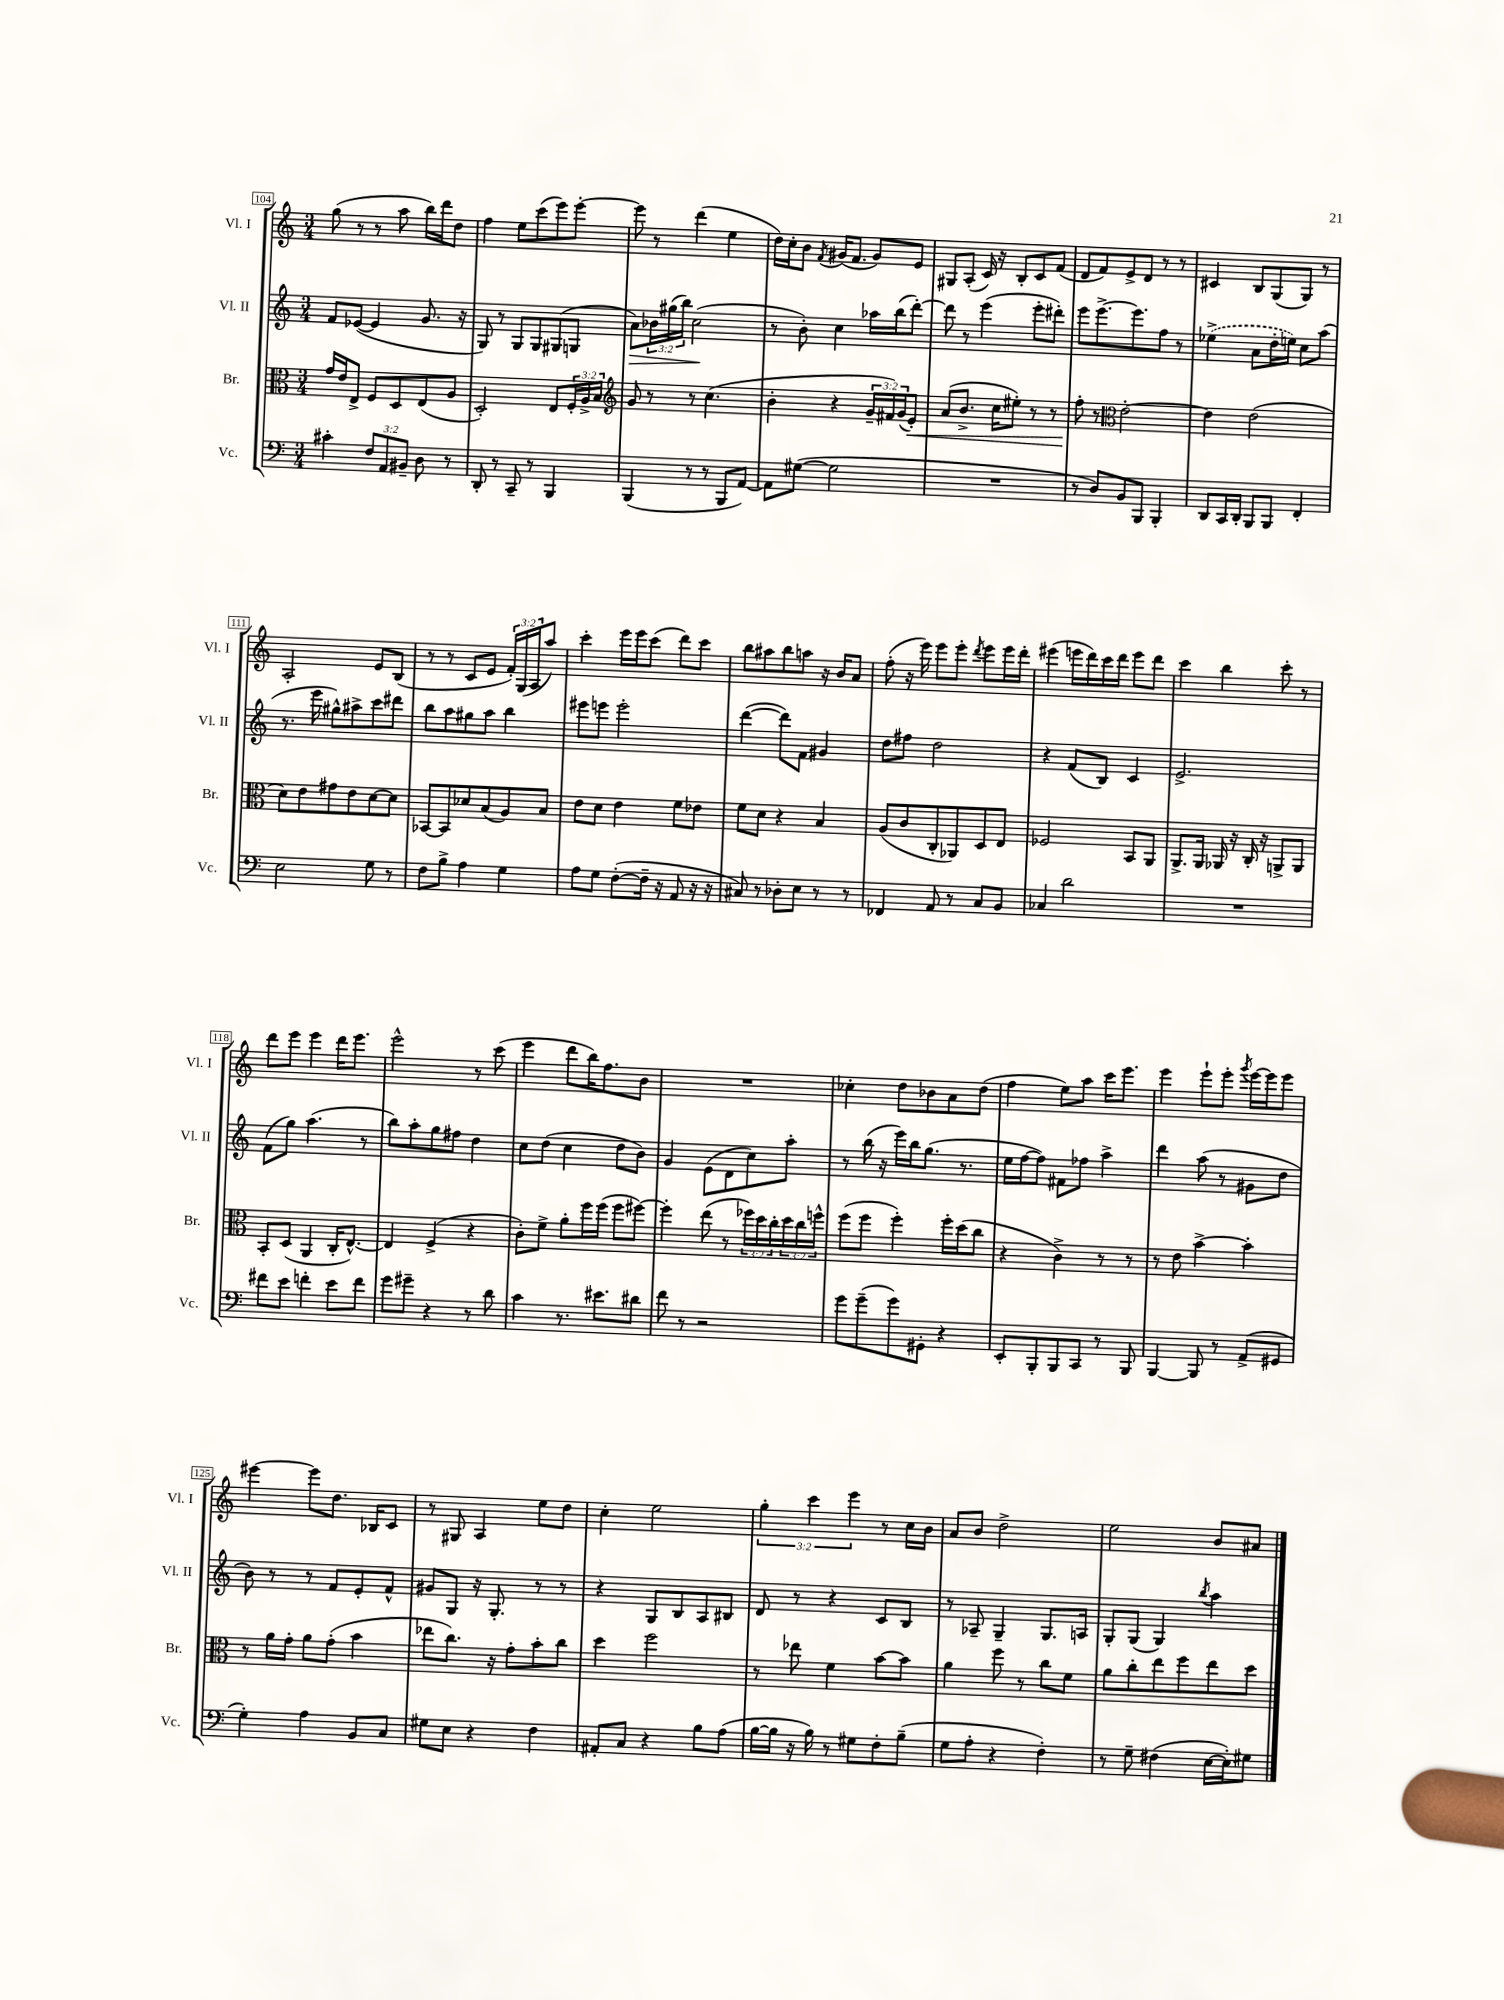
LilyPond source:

<<
\new StaffGroup <<
\new Staff = "s0" \with { instrumentName = "Vl. I" shortInstrumentName = "Vl. I" } {
    \clef treble \key c \major \numericTimeSignature \time 3/4 \override Staff.TupletNumber.text = #tuplet-number::calc-fraction-text
    g''8( r8 r8 a''8 b''16) d'''16 d''8 |
    f''4 e''8 c'''8( e'''8) e'''8~-. |
    e'''8 r8 d'''4( e''4 |
    d''16) c''16-. b'8 \acciaccatura { f'8 } gis'16( f'8. gis'8) e'8 |
    gis8 a8-.( c'16) r16 b8-. c'8 f'8( |
    d'8 f'8) e'8-> d'8 r8 r8 |
    cis'4 b8 g8( g8) r8 |
    a2-. e'8 b8( |
    r8 r8 c'8 e'8 \tuplet 3/2 { f'16-.) g16( a16 } a''8) |
    c'''4-. e'''16 e'''16 c'''8( d'''8) c'''8 |
    b''8 ais''8 b''8 a''8 r16 b'16 a'8 |
    f''8-.( r16 e'''16) e'''8 e'''8-. \acciaccatura { d'''8 } e'''8 e'''16 d'''16-. |
    eis'''4( e'''16 d'''16) c'''16 d'''16 e'''8 d'''8 |
    c'''4 b''4 c'''8-. r8 |
    d'''8 e'''8 e'''4 d'''16 e'''8. |
    e'''2-^ r8 c'''8( |
    e'''4 d'''8 b''16) f''8. b'8 |
    R2. |
    ces''4-. d''8 bes'8 a'8 d''8( |
    f''4 e''8) a''8 c'''16 e'''8. |
    e'''4 e'''8-! e'''8-. \acciaccatura { g'''8 } e'''16~ e'''16 e'''8 |
    eis'''4~ eis'''8 d''8. bes16 c'8 |
    r8 gis8 a4 e''8 d''8 |
    c''4-. e''2 |
    \tuplet 3/2 { g''4-. c'''4 e'''4 } r8 c''16 b'16 |
    a'8 b'8 d''2-> |
    e''2 b'8 ais'8 \bar "|." |
}
\new Staff = "s1" \with { instrumentName = "Vl. II" shortInstrumentName = "Vl. II" } {
    \clef treble \key c \major \numericTimeSignature \time 3/4 \override Staff.TupletNumber.text = #tuplet-number::calc-fraction-text
    f'8 ees'8~( ees'4 g'8. r16 |
    g8) r8 g8 g8 gis8( g8 |
    a'8\>) \tuplet 3/2 { bes'16 gis''16( b''16) } c''2\!( |
    r8 b'8-.) c''4 aes''16 b''16( d'''8~-.) |
    d'''8 r8 e'''4( e'''8-. dis'''8-.) |
    e'''8 e'''8.~-> e'''8. f''8 r8 |
    \once \slurDashed ees''4->( a'8 d''16-. e''16) c''8 a''8( |
    r8. e'''16 gis''8-^) ais''8-> c'''8 dis'''8 |
    b''8 a''8 gis''8 a''8 b''4 |
    eis'''8 e'''8 e'''2-. |
    d'''4~( d'''8) f'8 gis'4 |
    d''8 fis''8 d''2 |
    r4 f'8( b8) c'4 |
    e'2.-> |
    f'8( g''8) a''4.( r8 |
    b''8) a''8-. g''8 fis''8 d''4 |
    c''8 d''8( c''4 d''8 b'8) |
    g'4 e'8( d'8 c''8) a''8-. |
    r8 b''16( r16 e'''16) b''16 g''8.( r8. |
    e''16 f''16~ f''8) fis'8 fes''8 a''4-> |
    d'''4 a''8( r8 gis'8 d''8 |
    b'8) r8 r8 f'8 e'8-. f'8-^ |
    gis'8 g8 r16 g8.-. r8 r8 |
    r4 g8 b8 a8 bis8 |
    d'8 r8 r4 c'8 b8 |
    r8 aes8-- g4-- g8. a16 |
    g8-. g8( g4) \acciaccatura { b''8 } a''4 \bar "|." |
}
\new Staff = "s2" \with { instrumentName = "Br." shortInstrumentName = "Br." } {
    \clef alto \key c \major \numericTimeSignature \time 3/4 \override Staff.TupletNumber.text = #tuplet-number::calc-fraction-text
    g'16 e'16 e8-> f8 d8 e8( a8 |
    d2-.) e8 \tuplet 3/2 { f16-. a16-> b16 } |
    \clef treble g'8 r8 r8 c''4.( |
    b'4-. r4 \tuplet 3/2 { g'16-- fis'16) g'16( } e'8-.\<) |
    a'8( b'8.-> c''16 eis''8-.) r8 r8 |
    f''8-.\! r8 \clef alto e'2~-. |
    e'4 e'2( |
    d'8) e'8 gis'8 e'8 d'8~ d'8 |
    bes,8~ bes,8 des'8 b8( a8) b8 |
    e'8 d'8 e'4 f'8 ees'8 |
    f'8 d'8 r4 b4 |
    a8( c'8 c8-. aes,8) d8 e8 |
    fes2 b,8 a,8 |
    a,8.-> a,16 aes,16 r16 c16-. r16 a,8-> a,8 |
    b,8-. d8( a,4 c16-. e8.~-^) |
    e4 f4->( r4 |
    c'8-.) f'8-> a'8-. f''16 f''16( f''8 fis''8~) |
    fis''4-. e''8( r8 \tuplet 3/2 { fes''16) d''16 c''16-. } \tuplet 3/2 { d''16 c''16 f''16-^ } |
    f''8( f''8 f''4-.) f''16-. d''16( c''8 |
    r4 c'4->) r8 r8 |
    r8 e'8 b'4~-> b'4-. |
    r8 a'16 g'16-. a'8 g'8-.( b'4 |
    ees''8 c''8.) r16 g'8-. b'8-. c''8 |
    d''4 f''2 |
    r8 ees''8 f'4 b'8~ b'8 |
    a'4 f''8 r8 c''8 f'8 |
    a'8 c''8-. e''8 f''8 e''8 d''8 \bar "|." |
}
\new Staff = "s3" \with { instrumentName = "Vc." shortInstrumentName = "Vc." } {
    \clef bass \key c \major \numericTimeSignature \time 3/4 \override Staff.TupletNumber.text = #tuplet-number::calc-fraction-text
    cis'4-. \tuplet 3/2 { f8 a,8 bis,8-- } d8 r8 |
    d,8-. r8 c,8-- r8 b,,4 |
    b,,4( r8 r8 b,,8 a,8~) |
    a,8 gis8~( gis2 |
    R2. |
    r8 d8) b,8 b,,8 b,,4-. |
    d,8 c,16 d,16-. b,,8 b,,8 f,4-. |
    e2 g8 r8 |
    f8 b8-> a4 g4 |
    a8 g8 f8~-.( f16-- r16 a,8 r16 r16 |
    cis8) r8 des8-. e8 r8 r8 |
    fes,4 a,8 r8 c8 b,8 |
    ces4 d'2 |
    R2. |
    fis'8 e'8 f'4-. e'8 f'8 |
    g'8 gis'8-- r4 r8 d'8 |
    c'4 r8. eis'8. dis'8 |
    f'8 r8 r2 |
    g'8 g'8--( g'8) gis,8-. r4 |
    e,8-. b,,8-. b,,8 c,8 r8 b,,8 |
    b,,4~ b,,8 r8 a,8->( gis,8 |
    g4-.) a4 b,8 c8 |
    gis8 e8 r4 f4 |
    ais,8-. c8 r4 b8 a8( |
    b16~ b16 r16 b16) r8 gis8 f8-. b8--( |
    g8 a8-. r4 f4-.) |
    r8 g8-- fis4( e16~ e16-.) gis8 \bar "|." |
}
>>
>>
\layout { \context { \Score currentBarNumber = #104 \override BarNumber.stencil = #(make-stencil-boxer 0.1 0.3 ly:text-interface::print) } }
